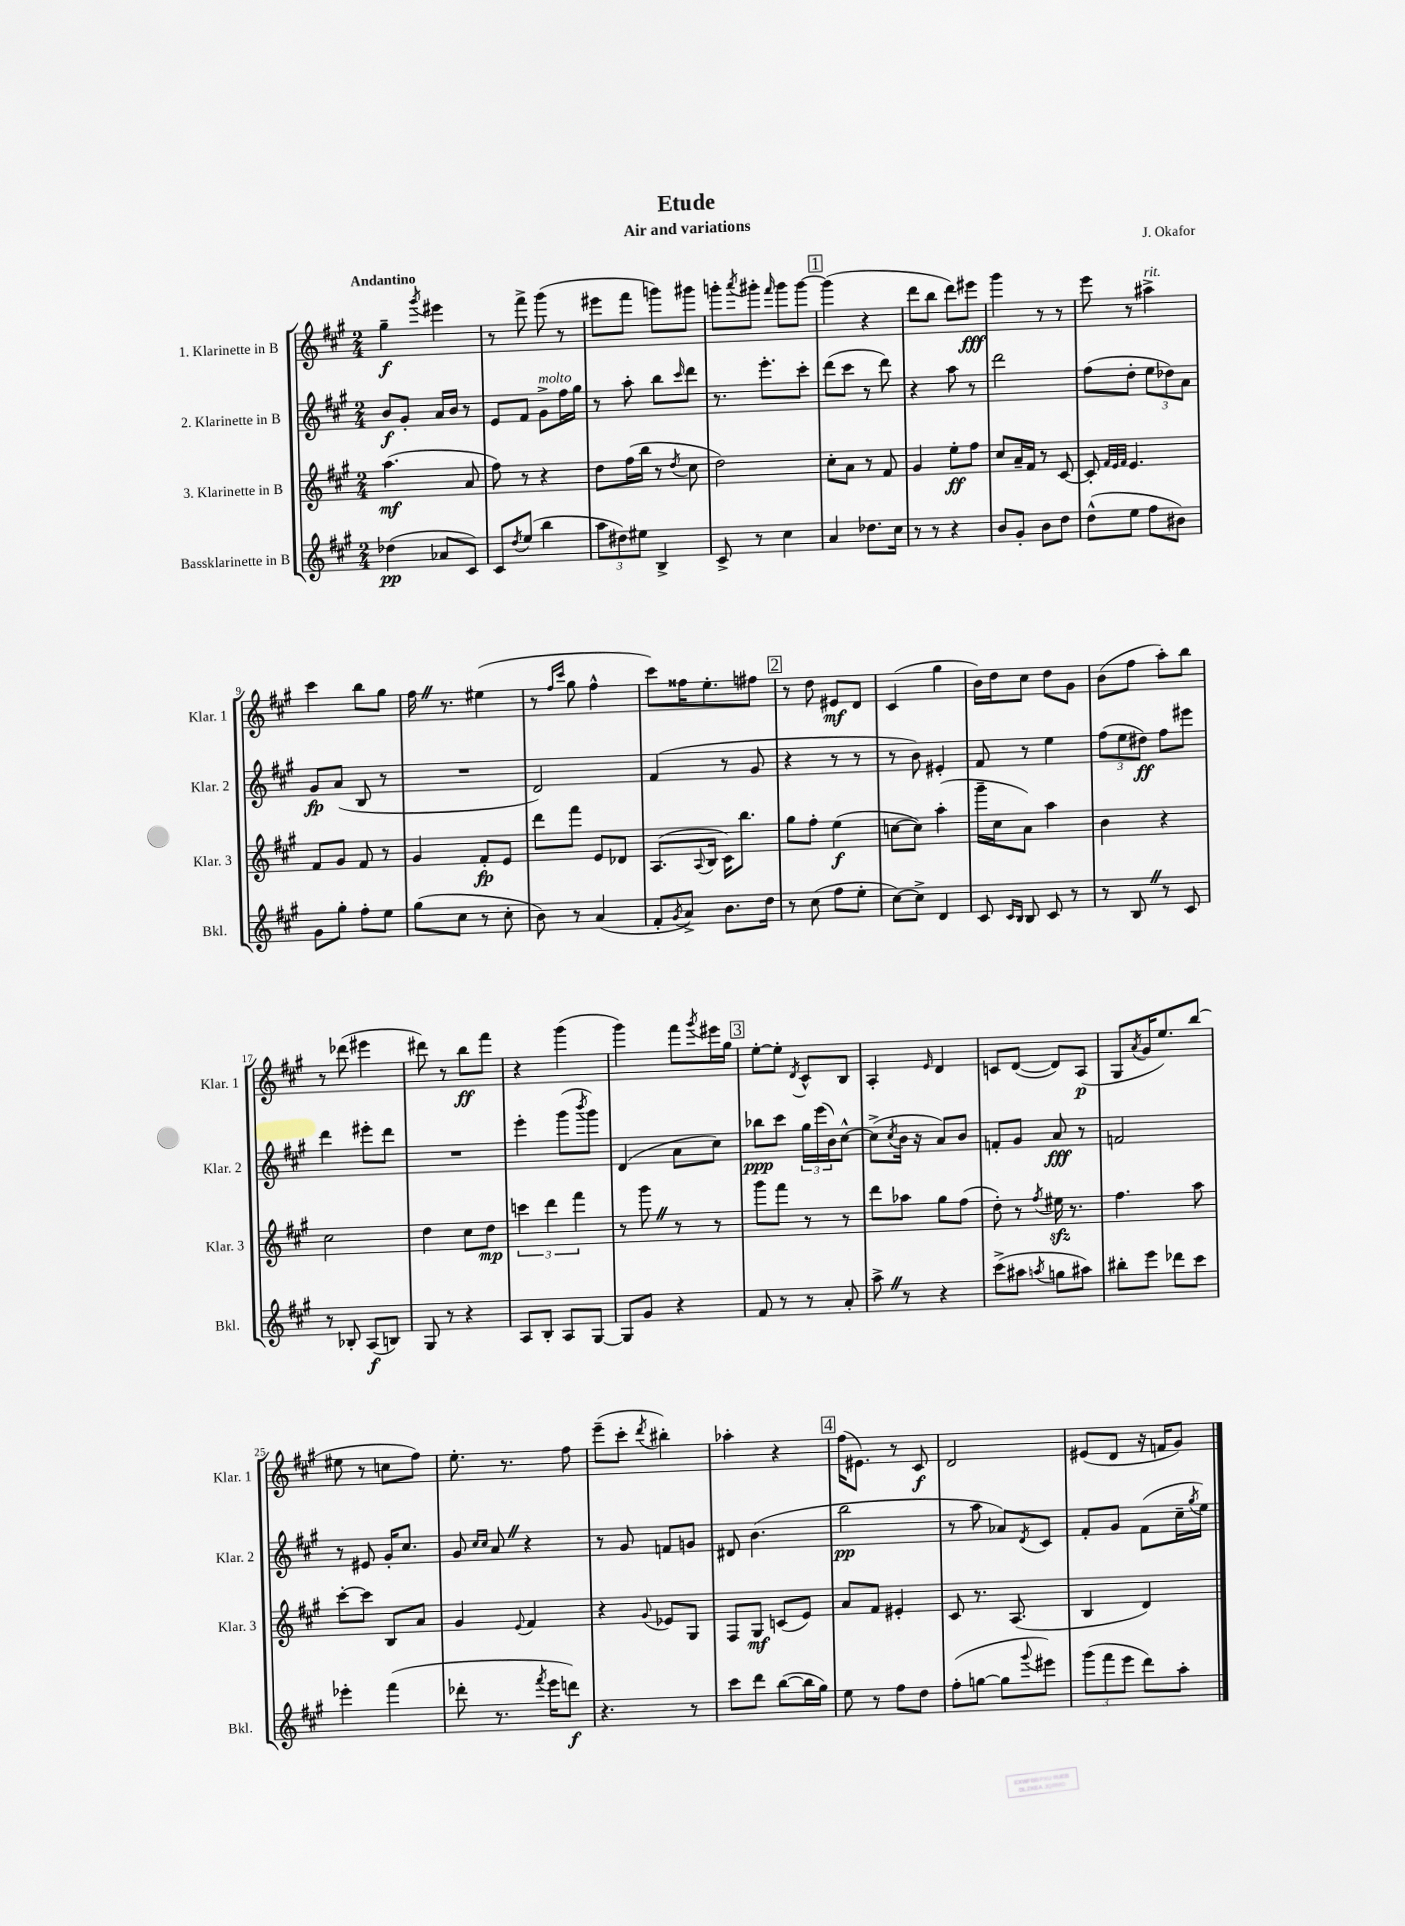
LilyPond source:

\header { title = "Etude" composer = "J. Okafor" subtitle = "Air and variations" }
<<
\new StaffGroup <<
\new Staff = "s0" \with { instrumentName = "1. Klarinette in B" shortInstrumentName = "Klar. 1" } {
    \clef treble \key a \major \numericTimeSignature \time 2/4 \tempo "Andantino"
    gis''4--\f \acciaccatura { gis'''8 } eis'''4 |
    r8 fis'''8-> gis'''8( r8 |
    eis'''8 fis'''8 g'''8) gis'''8 |
    g'''8-. \acciaccatura { a'''8 } gis'''8-. \grace { fis'''16 } gis'''8 gis'''8~ |
    \mark \markup { \box "1" } gis'''4( r4 |
    d'''8 b''8 d'''8) eis'''8\fff |
    gis'''4 r8 r8 |
    e'''8 r8 ais''4->^\markup { \italic "rit." } |
    cis'''4 b''8 gis''8 |
    fis''16 \once \override BreathingSign.text = \markup { \musicglyph "scripts.caesura.straight" } \breathe r8. eis''4( |
    r8 \grace { fis''16 cis'''16 } gis''8 fis''4-^ |
    cis'''8) fisis''16 e''8.-. fis''8 |
    \mark \markup { \box "2" } r8 d''8 eis'8\mf d'8 |
    cis'4( gis''4 |
    b'16) d''16 cis''8 d''8 gis'8 |
    b'8( fis''8 a''8-.) b''8 |
    r8 des'''8( eis'''4 |
    dis'''8) r8 b''8\ff fis'''8 |
    r4 gis'''4( |
    gis'''4) fis'''8 \acciaccatura { gis'''8 } eis'''16 gis''16 |
    \mark \markup { \box "3" } e''8~-. e''8-. \acciaccatura { d'8 } cis'8-^ b8 |
    a4-. \grace { e'16 } d'4 |
    c'8 d'8~( d'8) a8\p( |
    gis8 \acciaccatura { a'8 } gis'16 e''8.) b''8( |
    eis''8 r8 c''8 fis''8) |
    e''8.-. r8. fis''8 |
    e'''8--( cis'''8-. \acciaccatura { d'''8 } bis''4-.) |
    aes''4-. r4 |
    \mark \markup { \box "4" } fis''16( eis'8.) r8 cis'8\f |
    d'2 |
    eis'8( d'8 r16 f'16 gis'8) \bar "|." |
}
\new Staff = "s1" \with { instrumentName = "2. Klarinette in B" shortInstrumentName = "Klar. 2" } {
    \clef treble \key a \major \numericTimeSignature \time 2/4
    b'8\f gis'8-. a'16 b'16 r8 |
    e'8 fis'8 gis'8->^\markup { \italic "molto" } fis''16 gis''16 |
    r8 a''8-. b''8 \grace { cis'''16 } d'''8 |
    r8. e'''8.-. cis'''8-. |
    \mark \markup { \box "1" } d'''8( cis'''8 r8 d'''8) |
    r4 a''8 r8 |
    d'''2 |
    fis''8( d''8-. \tuplet 3/2 { e''8 des''8) a'8 } |
    gis'8\fp a'8( b8 r8 |
    R2 |
    d'2) |
    fis'4( r8 gis'8 |
    \mark \markup { \box "2" } r4 r8 r8 |
    r8 b'8) eis'4-. |
    fis'8 r8 e''4 |
    \tuplet 3/2 { fis''8( e''8 dis''8\ff) } fis''8 eis'''8 |
    d'''4 eis'''8-. d'''8 |
    R2 |
    e'''4-. gis'''8( \acciaccatura { b'''8 } gis'''8) |
    d'4( a'8 cis''8) |
    \mark \markup { \box "3" } bes''8\ppp cis'''8 \tuplet 3/2 { gis''16 e'''16( b'16) } cis''8~-^ |
    cis''8->( \acciaccatura { cis''8 } b'16 r16 a'8) b'8 |
    f'8-. gis'8 a'8\fff r8 |
    f'2 |
    r8 eis'8 gis'16-. cis''8. |
    gis'8 \grace { cis''16 cis''16 } a'8 \once \override BreathingSign.text = \markup { \musicglyph "scripts.caesura.straight" } \breathe r4 |
    r8 gis'8 f'8 g'8 |
    dis'8 b'4.( |
    \mark \markup { \box "4" } b''2\pp |
    r8 a''8 aes'8) \acciaccatura { d'8 } cis'8 |
    fis'8-. gis'8 fis'8( cis''16-- \acciaccatura { gis''8 } e''16) \bar "|." |
}
\new Staff = "s2" \with { instrumentName = "3. Klarinette in B" shortInstrumentName = "Klar. 3" } {
    \clef treble \key a \major \numericTimeSignature \time 2/4
    a''4.\mf( a'8 |
    fis''8) r8 r4 |
    d''8 fis''16( b''16 r8 \acciaccatura { d''8 } cis''8 |
    d''2) |
    \mark \markup { \box "1" } cis''8-. a'8 r8 fis'8 |
    gis'4 e''8-.\ff fis''8 |
    cis''8 a'16-- fis'16 r8 cis'8~ |
    cis'8-. \grace { fis'32 e'32 fis'32 } e'4. |
    fis'8 gis'8 fis'8 r8 |
    gis'4 fis'8-.\fp e'8 |
    d'''8 fis'''8 e'8 des'8 |
    a8.( \appoggiatura { a8 } b16 cis'16) b''8. |
    \mark \markup { \box "2" } gis''8 fis''8-. e''4\f( |
    c''8~ c''8) a''4-.( |
    gis'''16-- cis''16 a'8) a''4 |
    b'4 r4 |
    cis''2 |
    d''4 cis''8 d''8\mp |
    \tuplet 3/2 { c'''4 d'''4 fis'''4 } |
    r8 gis'''8 \once \override BreathingSign.text = \markup { \musicglyph "scripts.caesura.straight" } \breathe r8 r8 |
    \mark \markup { \box "3" } gis'''8 fis'''8 r8 r8 |
    d'''8 aes''8 gis''8 fis''8( |
    d''8-.) r8 \acciaccatura { fis''8 } eis''16\sfz r8. |
    fis''4. a''8 |
    cis'''8~-. cis'''8 b8 a'8 |
    gis'4 \appoggiatura { e'8 } fis'4 |
    r4 \appoggiatura { gis'8 } ees'8 gis8 |
    fis8 gis8\mf c'8( e'8) |
    \mark \markup { \box "4" } a'8 fis'8 eis'4-. |
    cis'8 r8. a8.( |
    b4 d'4) \bar "|." |
}
\new Staff = "s3" \with { instrumentName = "Bassklarinette in B" shortInstrumentName = "Bkl." } {
    \clef treble \key a \major \numericTimeSignature \time 2/4
    des''4\pp( aes'8 cis'8) |
    cis'8 \acciaccatura { d''8 } e''8( b''4 |
    \tuplet 3/2 { a''8 dis''8) eis''8 } b4-> |
    cis'8-> r8 cis''4 |
    \mark \markup { \box "1" } a'4 des''8. cis''16 |
    r8 r8 r4 |
    b'8 gis'8-. b'8 d''8 |
    d''8-^( e''8 fis''8 bis'8) |
    gis'8 gis''8-. fis''8-. e''8 |
    gis''8( cis''8 r8 cis''8-. |
    b'8) r8 a'4( |
    fis'8-. \acciaccatura { gis'8 } a'8->) b'8. d''16 |
    \mark \markup { \box "2" } r8 cis''8( fis''8 e''8-. |
    cis''8~) cis''8-> d'4 |
    cis'8 \grace { cis'16 b16 } b8 cis'8 r8 |
    r8 b8 \once \override BreathingSign.text = \markup { \musicglyph "scripts.caesura.straight" } \breathe r8 cis'8 |
    r8 bes8-. a8\f( b8) |
    gis8 r8 r4 |
    a8 b8-. a8 gis8~ |
    gis8 gis'8 r4 |
    \mark \markup { \box "3" } fis'8 r8 r8 a'8-. |
    a''8-> \once \override BreathingSign.text = \markup { \musicglyph "scripts.caesura.straight" } \breathe r8 r4 |
    cis'''8->( ais''8 \acciaccatura { a''8 } g''8 ais''8) |
    bis''8-. e'''8 des'''8 cis'''8 |
    ees'''4-. fis'''4( |
    des'''8-. r8. \acciaccatura { fis'''8 } e'''16 d'''8\f) |
    r4. r8 |
    cis'''8 d'''8 b''8~( b''16 gis''16) |
    \mark \markup { \box "4" } e''8 r8 fis''8 d''8 |
    fis''8-.( g''8~ g''8 \appoggiatura { gis'''8 } eis'''8) |
    \tuplet 3/2 { gis'''8( fis'''8 e'''8 } d'''8) a''8-. \bar "|." |
}
>>
>>
